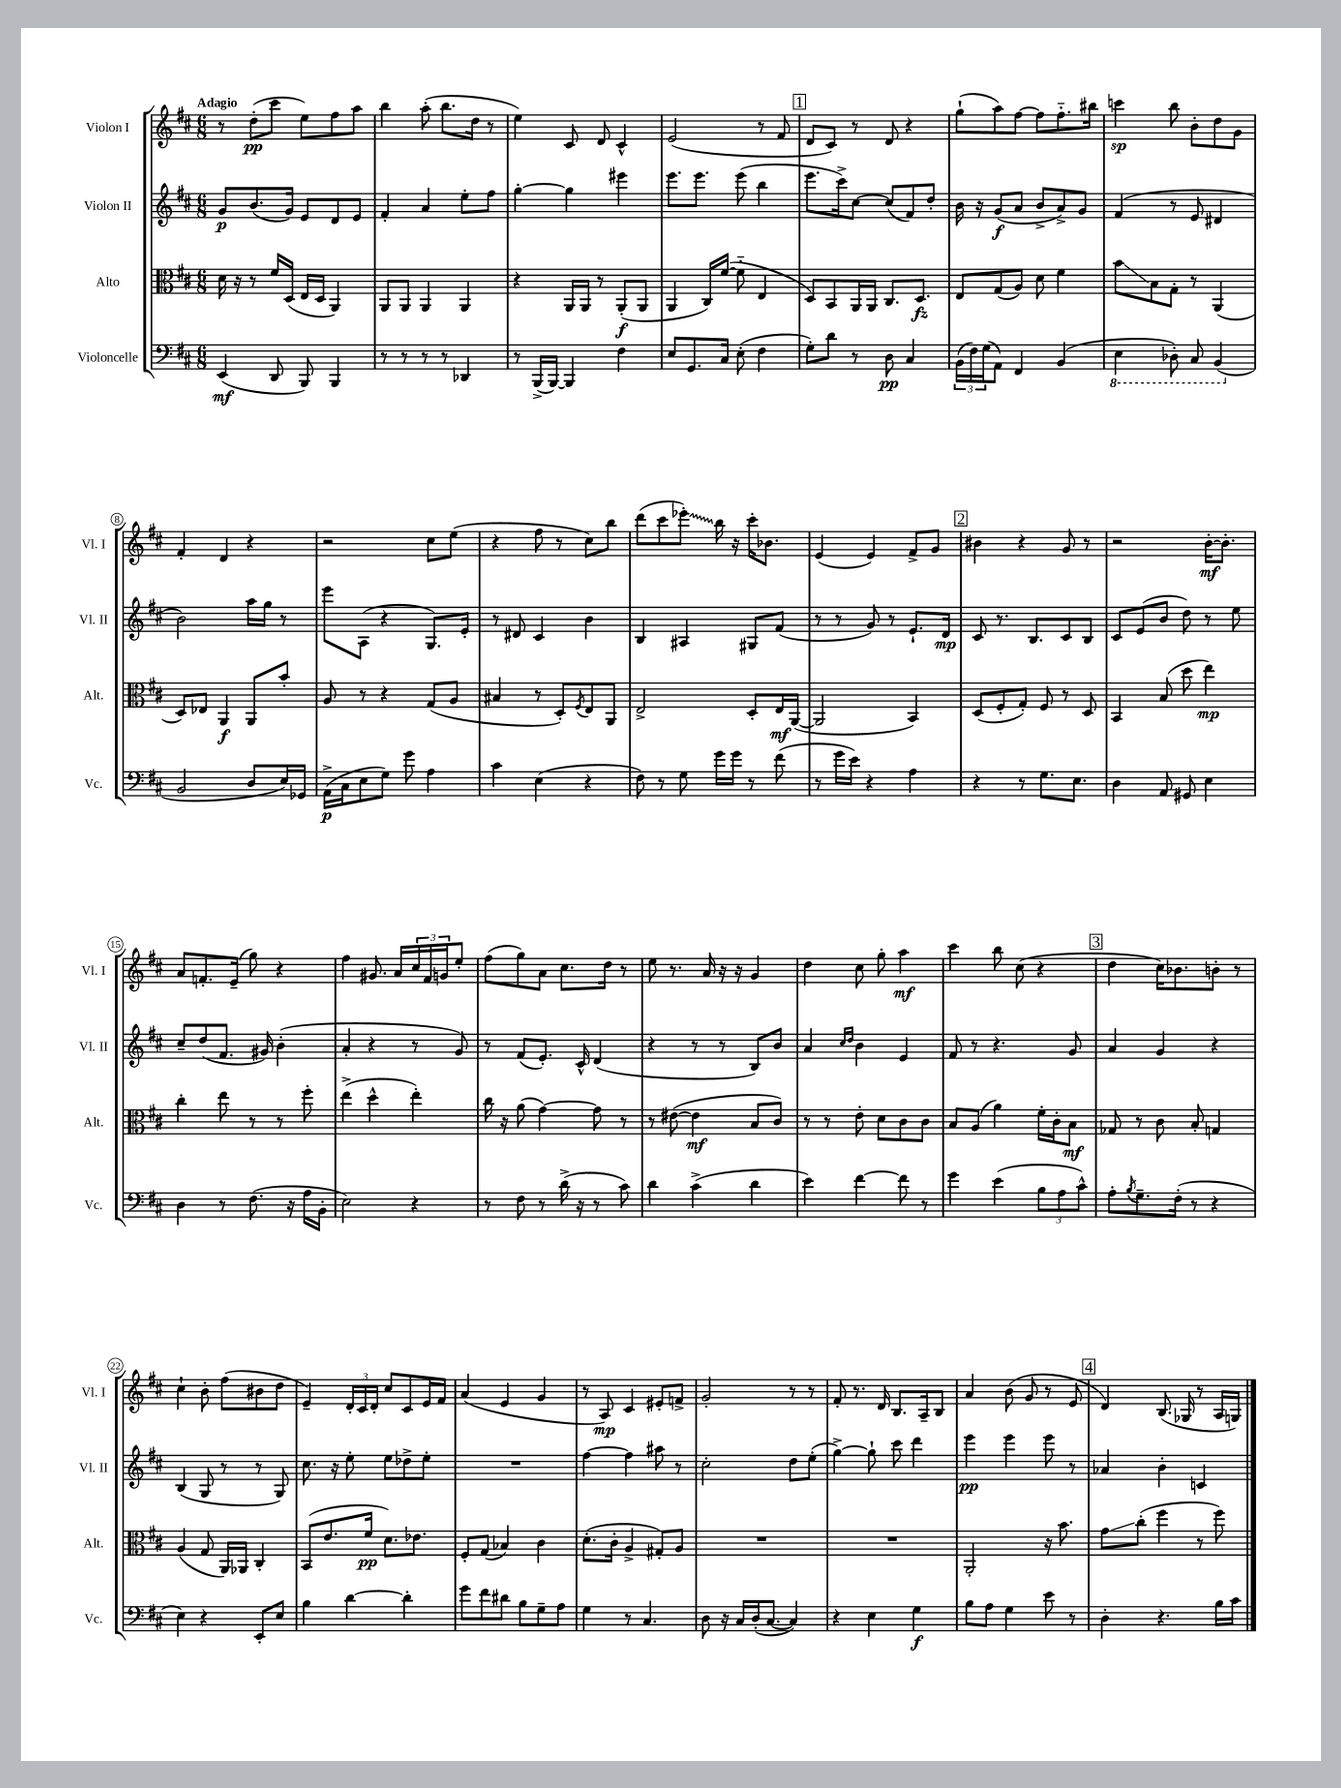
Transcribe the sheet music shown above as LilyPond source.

<<
\new StaffGroup <<
\new Staff = "s0" \with { instrumentName = "Violon I" shortInstrumentName = "Vl. I" } {
    \clef treble \key d \major \numericTimeSignature \time 6/8 \tempo "Adagio"
    r8 d''8-.\pp( cis'''8 e''8) fis''8 a''8 |
    b''4 a''8-.( b''8. d''16 r8 |
    e''4) cis'8 d'8 cis'4-^ |
    e'2( r8 fis'8 |
    \mark \markup { \box "1" } d'8 cis'8) r8 d'8 r4 |
    g''8-!( a''8) fis''8~ fis''8 fis''8.-_ bis''16 |
    c'''4\sp b''8 b'8-. d''8 g'8 |
    fis'4-. d'4 r4 |
    r2 cis''8 e''8( |
    r4 fis''8 r8 cis''8) b''8 |
    d'''8( cis'''8 \once \override Glissando.style = #'zigzag ees'''8-.\glissando) b''16 r16 cis'''16-. bes'8. |
    e'4( e'4) fis'8-> g'8 |
    \mark \markup { \box "2" } bis'4 r4 g'8 r8 |
    r2 b'16~-.\mf b'8.-. |
    a'8 f'8.-. e'16--( g''8) r4 |
    fis''4 gis'8. a'16 \tuplet 3/2 { cis''16 fis'16 g'16 } e''8-. |
    fis''8( g''8) a'8 cis''8. d''16 r8 |
    e''8 r8. a'16 r16 r16 g'4 |
    d''4 cis''8 g''8-. a''4\mf |
    cis'''4 b''8 cis''8( r4 |
    \mark \markup { \box "3" } d''4 cis''16) bes'8. b'8-. r8 |
    cis''4-! b'8-. fis''8( bis'8 d''8 |
    e'4--) \tuplet 3/2 { d'16-. cis'16 d'16-. } cis''8 cis'8 e'16 fis'16 |
    a'4( e'4 g'4 |
    r8 a8\mp) cis'4 eis'8-. f'8-> |
    g'2-. r8 r8 |
    fis'8-. r8. d'16 b8. a16-- b8 |
    a'4 b'8( g'8 r8 e'8 |
    \mark \markup { \box "4" } d'4) b8.( ges16 r8 a16 g16) \bar "|." |
}
\new Staff = "s1" \with { instrumentName = "Violon II" shortInstrumentName = "Vl. II" } {
    \clef treble \key d \major \numericTimeSignature \time 6/8
    g'8\p b'8.( g'16) e'8 d'8 e'8 |
    fis'4-. a'4 e''8-. fis''8 |
    g''4~-. g''4 eis'''4 |
    e'''8. e'''8. e'''8( b''4 |
    \mark \markup { \box "1" } e'''8. cis'''16->) cis''8~ cis''8( fis'8) d''8-. |
    b'16 r16 g'8\f( a'8 b'8-> a'8->) g'8 |
    fis'4( r8 e'8 dis'4 |
    b'2) a''16 g''16 r8 |
    e'''8 a8( r4 g8.) e'16-. |
    r8 dis'8 cis'4 b'4 |
    b4 ais4 gis8 fis'8( |
    r8 r8 g'8) r8 e'8.-! d'16\mp |
    \mark \markup { \box "2" } cis'8 r8. b8. cis'8 b8 |
    cis'8 e'8( b'8 d''8) r8 e''8 |
    cis''8-- d''8( fis'8. gis'16) b'4-.( |
    a'4-. r4 r8 g'8) |
    r8 fis'8( e'8.-.) cis'16-^ d'4( |
    r4 r8 r8 b8) b'8 |
    a'4 \grace { cis''16 d''16 } b'4 e'4 |
    fis'8 r8 r4. g'8 |
    \mark \markup { \box "3" } a'4 g'4 r4 |
    b4( g8 r8 r8 g8) |
    cis''8. r16 e''8-. e''8 des''8-> e''8-. |
    R2. |
    fis''4~ fis''4 ais''8 r8 |
    cis''2-. d''8 e''8-.( |
    g''4~->) g''8-! cis'''8 d'''4 |
    e'''4\pp e'''4 e'''8 r8 |
    \mark \markup { \box "4" } aes'4 b'4-. c'4 \bar "|." |
}
\new Staff = "s2" \with { instrumentName = "Alto" shortInstrumentName = "Alt." } {
    \clef alto \key d \major \numericTimeSignature \time 6/8
    d'16 r16 r8 fis'16 d16( e16 d16 a,4) |
    a,8 a,8 a,4 a,4 |
    r4 a,16 a,16 r8 a,8-.\f( a,8 |
    a,4 cis16) fis'16~( fis'8-_ e4 |
    \mark \markup { \box "1" } d8) b,8 a,16 a,16 cis8. d8.\fz |
    e8 g8( a8) d'8 fis'4 |
    b'8\glissando b8 g8-. r8 a,4( |
    d8) ees8 a,4\f a,8 b'8-. |
    a8 r8 r4 g8( a8 |
    bis4 r8 d8-.) \acciaccatura { fis8 } e8 a,8 |
    e2-> d8-. e16\mf a,16~( |
    a,2 b,4) |
    \mark \markup { \box "2" } d8( fis8-. g8-.) fis8 r8 d8 |
    b,4 b8( d''8 e''4\mp) |
    cis''4-. e''8 r8 r8 fis''8-. |
    e''4->( d''4-^ e''4-.) |
    cis''16 r16 a'8( g'4~) g'8 r8 |
    r8 eis'8~( eis'4\mf b8 cis'8) |
    r8 r8 e'8-. d'8 cis'8 cis'8 |
    b8 a8( a'4) fis'16-. cis'16-. b8\mf |
    \mark \markup { \box "3" } ges8 r8 cis'8 b8-. g4 |
    a4( g8 a,16) aes,16 cis4-. |
    b,8( e'8. fis'16\pp d'8.) ees'8. |
    fis8-. g8( bes4) cis'4 |
    d'8.-.( cis'16-. a4-> gis8-.) a8 |
    R2. |
    R2. |
    a,2-. r16 b'8. |
    \mark \markup { \box "4" } g'8\glissando cis''8-.( fis''4 r8 fis''8) \bar "|." |
}
\new Staff = "s3" \with { instrumentName = "Violoncelle" shortInstrumentName = "Vc." } {
    \clef bass \key d \major \numericTimeSignature \time 6/8
    e,4\mf( d,8 b,,8) b,,4 |
    r8 r8 r8 r8 des,4 |
    r8 b,,16->( b,,16~) b,,4 fis4 |
    e8 g,8. cis16 e8-.( fis4 |
    \mark \markup { \box "1" } g8-.) d'8 r8 d8\pp cis4 |
    \tuplet 3/2 { b,16( fis16) g16( } a,8) fis,4 b,4( |
    \ottava #-1 e,4 des,8-.) cis,8 b,,4( \ottava #0 |
    b,2 d8 e16) ges,16 |
    a,16->\p( cis16 e8 g8) g'8 a4 |
    cis'4 e4( r4 |
    fis8) r8 g8 g'16 g'16 r8 fis'8( |
    r8 g'16 e'16) r4 a4 |
    \mark \markup { \box "2" } r4 r8 g8. e8. |
    d4 a,8 gis,8 e4 |
    d4 r8 fis8.( r16 a16 b,16-. |
    e2) r4 |
    r8 fis8 r8 d'16->( r16 r8 cis'8) |
    d'4 cis'4->( d'4 |
    e'4) fis'4~ fis'8 r8 |
    g'4 e'4( \tuplet 3/2 { b8 a8 cis'8-^) } |
    \mark \markup { \box "3" } a8-. \acciaccatura { b8 } g8.-- fis16-.( r8 r4 |
    e4) r4 e,8-. e8 |
    b4 d'4~ d'4-. |
    g'8 fis'8 dis'8 b8 g8-- a8 |
    g4 r8 cis4. |
    d8 r16 cis16 d16-.( cis8.~ cis4) |
    r4 e4 g4\f |
    b8 a8 g4 e'8 r8 |
    \mark \markup { \box "4" } d4-. r4. b16 cis'16 \bar "|." |
}
>>
>>
\layout { \context { \Score \override BarNumber.stencil = #(make-stencil-circler 0.1 0.3 ly:text-interface::print) } }
